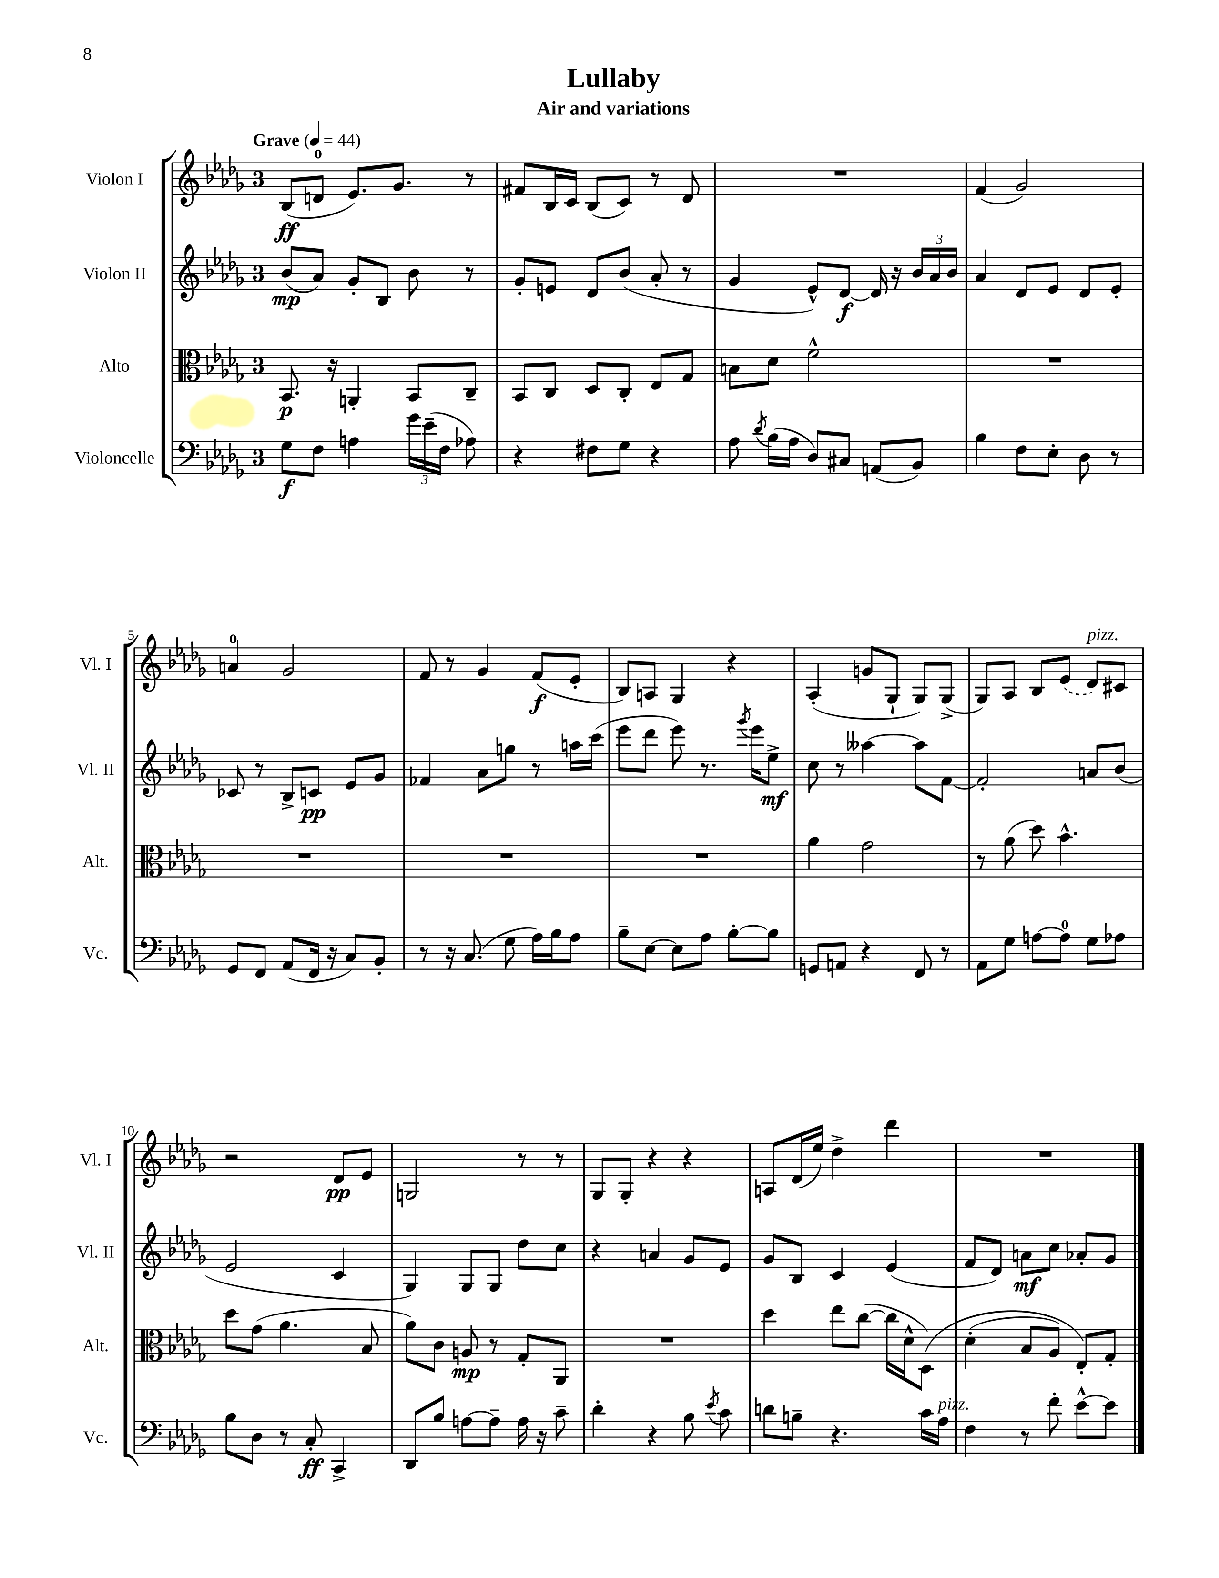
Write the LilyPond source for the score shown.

\header { title = "Lullaby" subtitle = "Air and variations" }
<<
\new StaffGroup <<
\new Staff = "s0" \with { instrumentName = "Violon I" shortInstrumentName = "Vl. I" } {
    \clef treble \key des \major \once \override Staff.TimeSignature.style = #'single-digit \time 3/4 \tempo "Grave" 4 = 44
    \autoBeamOff bes8[\ff( d'8]-0 ees'8.[) ges'8.] r8 |
    fis'8[ bes16 c'16] bes8[( c'8]) r8 des'8 |
    R2. |
    f'4( ges'2) |
    a'4-0 ges'2 |
    f'8 r8 ges'4 f'8[\f( ees'8]-. |
    bes8[) a8] ges4 r4 |
    aes4-.( g'8[ ges8]-! ges8[) ges8]->( |
    ges8[) aes8] bes8[ \once \slurDashed ees'8]( des'8[^\markup { \italic "pizz." }) cis'8] |
    r2 des'8[\pp ees'8] |
    g2 r8 r8 |
    ges8[ ges8]-. r4 r4 |
    a8[ des'16( ees''16]) des''4-> des'''4 |
    R2. \bar "|." |
}
\new Staff = "s1" \with { instrumentName = "Violon II" shortInstrumentName = "Vl. II" } {
    \clef treble \key des \major \once \override Staff.TimeSignature.style = #'single-digit \time 3/4
    \autoBeamOff bes'8[\mp( aes'8]) ges'8[-. bes8] bes'8 r8 |
    ges'8[-. e'8] des'8[ bes'8]( aes'8-. r8 |
    ges'4 ees'8[-^) des'8]~\f des'16 r16 \tuplet 3/2 { bes'16[ aes'16 bes'16] } |
    aes'4 des'8[ ees'8] des'8[ ees'8]-. |
    ces'8 r8 bes8[-> c'8]\pp ees'8[ ges'8] |
    fes'4 aes'8[ g''8] r8 a''16[ c'''16]( |
    ees'''8[ des'''8] ees'''8) r8. \acciaccatura { ges'''8 } ees'''16[ ees''8]->\mf |
    c''8 r8 aeses''4~ aeses''8[ f'8]~ |
    f'2-. a'8[ bes'8]( |
    ees'2 c'4 |
    ges4) ges8[ ges8] des''8[ c''8] |
    r4 a'4 ges'8[ ees'8] |
    ges'8[ bes8] c'4 ees'4( |
    f'8[ des'8]) a'8[\mf c''8] aes'8[-. ges'8] \bar "|." |
}
\new Staff = "s2" \with { instrumentName = "Alto" shortInstrumentName = "Alt." } {
    \clef alto \key des \major \once \override Staff.TimeSignature.style = #'single-digit \time 3/4
    \autoBeamOff bes,8.\p r16 a,4-. bes,8[ c8]-- |
    bes,8[ c8] des8[ c8]-. ees8[ ges8] |
    b8[ des'8] f'2-^ |
    R2. |
    R2. |
    R2. |
    R2. |
    aes'4 ges'2 |
    r8 aes'8( des''8) bes'4.-^ |
    des''8[ ges'8]( aes'4. bes8 |
    aes'8[) c'8] a8\mp r8 ges8[-. aes,8] |
    R2. |
    des''4 ees''8[ c''8]~( c''16[ des'16-^ des8])\( |
    des'4-.( bes8[ aes8]) ees8[-.\) ges8]-. \bar "|." |
}
\new Staff = "s3" \with { instrumentName = "Violoncelle" shortInstrumentName = "Vc." } {
    \clef bass \key des \major \once \override Staff.TimeSignature.style = #'single-digit \time 3/4
    \autoBeamOff ges8[\f f8] a4 \tuplet 3/2 { ges'16[ ees'16--( f16] } aes8) |
    r4 fis8[ ges8] r4 |
    aes8 \acciaccatura { des'8 } bes16[( aes16] des8[) cis8] a,8[( bes,8]) |
    bes4 f8[ ees8]-. des8 r8 |
    ges,8[ f,8] aes,8[( f,16] r16 c8[) bes,8]-. |
    r8 r16 c8.( ges8 aes16[) bes16 aes8] |
    bes8[-- ees8]~ ees8[ aes8] bes8[~-. bes8] |
    g,8[ a,8] r4 f,8 r8 |
    aes,8[ ges8] a8[~ a8]-0 ges8[ aes8] |
    bes8[ des8] r8 c8-.\ff c,4-> |
    des,8[ bes8] a8[~ a8]-- a16 r16 c'8-- |
    des'4-. r4 bes8 \acciaccatura { ees'8 } c'8 |
    d'8[ b8]-- r4. c'16[ aes16]^\markup { \italic "pizz." } |
    f4 r8 f'8-. ees'8[~-^ ees'8] \bar "|." |
}
>>
>>
